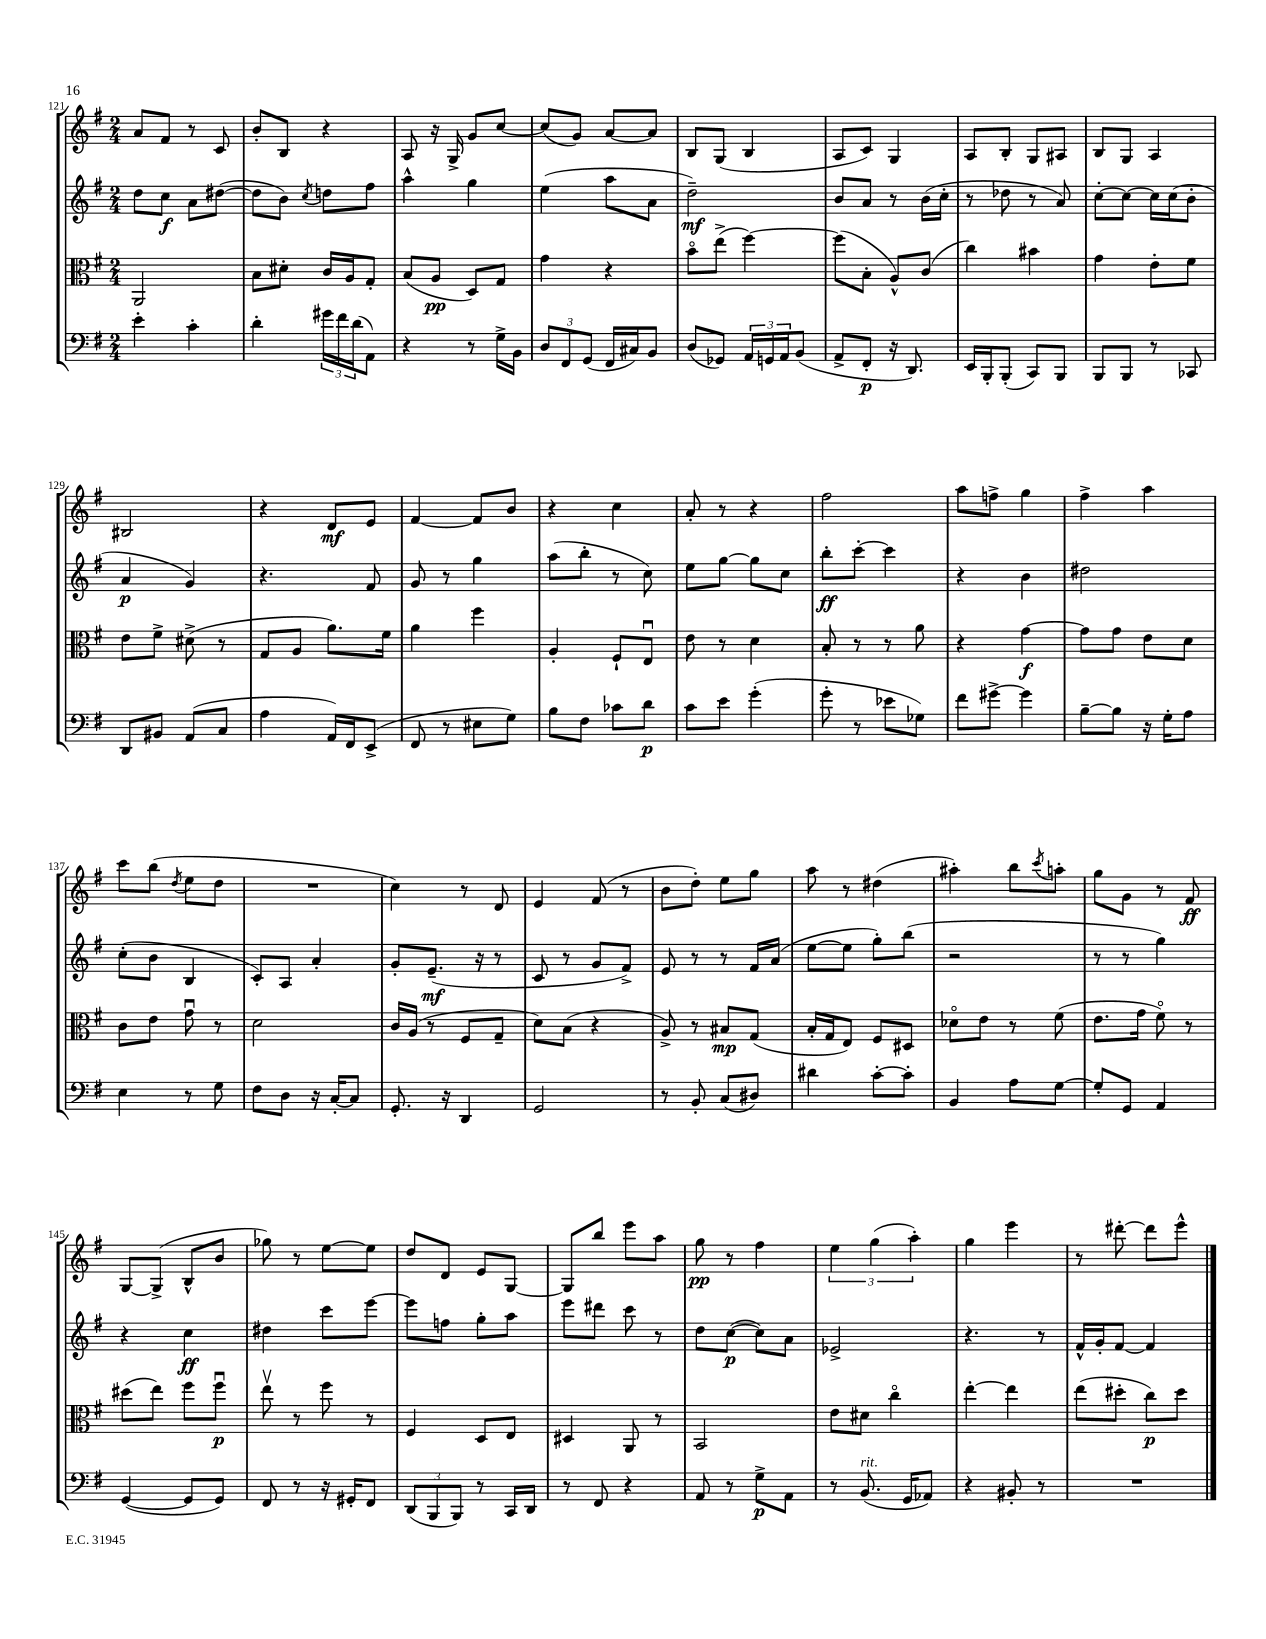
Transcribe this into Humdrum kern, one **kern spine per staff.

**kern	**kern	**kern	**kern
*staff4	*staff3	*staff2	*staff1
*clefF4	*clefC3	*clefG2	*clefG2
*k[f#]	*k[f#]	*k[f#]	*k[f#]
*M2/4	*M2/4	*M2/4	*M2/4
4e'\	2AA/	8dd\L	8a/L
.	.	8cc\J	8f#/J
4c'\	.	8a\L	8r
.	.	([8dd#\J	8c/
=	=	=	=
4d'\	8B\L	8dd#\]L	8b'/L
.	8d#'\J	8b\J)	8B/J
.	.	8qcc/	.
24g#\LL	16c/LL	8dd\L	4r
24f#\	.	.	.
.	16A/J	.	.
(24d\J	.	.	.
8AA\J)	8G'/J	8ff#\J	.
=	=	=	=
4r	(8B/L	4aa^^\	8A/
.	8A/J	.	16r
.	.	.	16G^/
8r	8D/L)	4gg\	8g/L
16G^\LL	8G/J	.	[8cc/J
16BB\JJ	.	.	.
=	=	=	=
12D/L	4g\	(4ee\	(8cc/]L
12FF#/	.	.	.
.	.	.	8g/J)
(12GG/J	.	.	.
16FF#/LL	4r	8aa\L	[8a/L
16C#/J)	.	.	.
8BB/J	.	8a\J	8a/]J
=	=	=	=
(8D/L	8bo\L	2dd~\)	8B/L
8GG-/J)	(8ee^\J	.	(8G/J
24AA/LL	[4ff#\)	.	4B/
24GG/	.	.	.
24AA/J	.	.	.
(8BB/J	.	.	.
=	=	=	=
8AA^/L	(8ff#\]L	8b/L	8A/L
8FF#'/J	8B'\J	8a/J	8c/J)
16r	8A^^/L)	8r	4G/
8.DD/)	.	.	.
.	(8c/J	(16b\LL	.
.	.	16cc'\JJ	.
=	=	=	=
16EE/LL	4cc\)	8r	8A/L
16BBB'/J	.	.	.
(8BBB'/J	.	8dd-\	8B'/J
8CC/L)	4b#\	8r	8G/L
8BBB/J	.	8a/)	8A#/J
=	=	=	=
8BBB/L	4g\	[8cc'\L	8B/L
8BBB/J	.	8cc\_J	8G/J
8r	8e'\L	16cc\]LL	4A/
.	.	(16cc\J	.
8CC-/	8f#\J	8b'\J	.
=	=	=	=
8DD/L	8e\L	4a/	2B#/
8BB#/J	8f#^\J	.	.
(8AA/L	(8d#^\	4g/)	.
8C/J	8r	.	.
=	=	=	=
4A\	8G/L	4.r	4r
.	8A/J	.	.
16AA/LL)	8.a\L)	.	8d/L
16FF#/J	.	.	.
(8EE^/J	.	8f#/	8e/J
.	16f#\Jk	.	.
=	=	=	=
8FF#/	4a\	8g/	[4f#/
8r	.	8r	.
8E#\L	4ff#\	4gg\	8f#/]L
8G\J)	.	.	8b/J
=	=	=	=
8B\L	4A'/	(8aa\L	4r
8F#\J	.	8bb'\J	.
8c-\L	8F#`/L	8r	4cc\
8d\J	8Eu/J	8cc\)	.
=	=	=	=
8c\L	8e\	8ee\L	8a'/
8e\J	8r	[8gg\J	8r
(4g'\	4d\	8gg\]L	4r
.	.	8cc\J	.
=	=	=	=
8g'\	8B'/	8bb'\L	2ff#\
8r	8r	[8ccc'\J	.
8e-\L	8r	4ccc\]	.
8G-\J)	8a\	.	.
=	=	=	=
8f#\L	4r	4r	8aa\L
[8g#^\J	.	.	8ff^\J
4g#\]	[4g\	4b\	4gg\
=	=	=	=
[8B~\L	8g\]L	2dd#\	4ff#^\
8B\]J	8g\J	.	.
16r	8e\L	.	4aa\
16G'\LK	.	.	.
8A\J	8d\J	.	.
=	=	=	=
4E\	8c\L	(8cc'\L	8ccc\L
.	8e\J	8b\J	(8bb\J
.	.	.	8qdd/
8r	8gu\	4B/	8ee\L
8G\	8r	.	8dd\J
=	=	=	=
8F#\L	2d\	8c'/L)	2r
8D\J	.	8A/J	.
16r	.	4a'/	.
[16C'/LK	.	.	.
8C/]J	.	.	.
=	=	=	=
8.GG'/	16c/LL	8g'/L	4cc\)
.	(16A/JJ	.	.
.	8r	(8.e~/J	.
16r	.	.	.
4DD/	8F#/L	.	8r
.	.	16r	.
.	8G~/J	8r	8d/
=	=	=	=
2GG/	8d\L)	8c/	4e/
.	(8B\J	8r	.
.	4r	8g/L	(8f#/
.	.	8f#^/J)	8r
=	=	=	=
8r	8A^/)	8e/	8b\L
8BB'/	8r	8r	8dd'\J)
(8C/L	8B#/L	8r	8ee\L
8D#/J)	(8G/J	16f#/LL	8gg\J
.	.	(16a/JJ	.
=	=	=	=
4d#\	16B'/LL	[8ee\L	8aa\
.	16G/J	.	.
.	8E/J)	8ee\]J	8r
[8c'\L	8F#/L	8gg'\L)	(4dd#\
8c'\]J	8D#/J	(8bb\J	.
=	=	=	=
4BB/	8d-o\L	2r	4aa#'\)
.	8e\J	.	.
8A\L	8r	.	8bb\L
.	.	.	8qccc/
[8G\J	(8f#\	.	8aa'\J
=	=	=	=
8G'/]L	8.e\L	8r	8gg\L
8GG/J	.	8r	8g\J
.	16g\Jk	.	.
4AA/	8f#o\)	4gg\)	8r
.	8r	.	8f#/
=	=	=	=
([4GG/	(8dd#\L	4r	[8G/L
.	8ee\J)	.	(8G^/]J
8GG/]L	8ff#\L	4cc\	8B^^/L
8GG/J)	8ff#u\J	.	8b/J
=	=	=	=
8FF#/	8eev\	4dd#\	8gg-\)
8r	8r	.	8r
16r	8ff#\	8ccc\L	[8ee\L
16GG#'/LK	.	.	.
8FF#/J	8r	[8eee\J	8ee\]J
=	=	=	=
(12DD/L	4F#/	8eee\]L	8dd/L
12BBB/	.	.	.
.	.	8ff\J	8d/J
12BBB/J)	.	.	.
8r	8D/L	8gg'\L	8e/L
16CC/LL	8E/J	8aa\J	[8G/J
16DD/JJ	.	.	.
=	=	=	=
8r	4D#/	8eee\L	8G/]L
8FF#/	.	8ddd#\J	8bb/J
4r	8AA/	8ccc\	8eee\L
.	8r	8r	8aa\J
=	=	=	=
8AA/	2BB/	8dd\L	8gg\
8r	.	([8cc\J	8r
8G^\L	.	8cc\]L)	4ff#\
8AA\J	.	8a\J	.
=	=	=	=
8r	8e\L	2e-^/	6ee\
(8.BB/	8d#\J	.	.
.	.	.	(6gg\
.	4cco\	.	.
16GG/LK	.	.	.
.	.	.	6aa'\)
8AA-/J)	.	.	.
=	=	=	=
4r	[4ee'\	4.r	4gg\
8BB#'/	4ee\]	.	4eee\
8r	.	8r	.
=	=	=	=
2r	(8ee\L	16f#^^/LL	8r
.	.	16g'/J	.
.	8dd#'\J	[8f#/J	[8ddd#'\
.	8cc\L)	4f#/]	8ddd#\]L
.	8dd#\J	.	8eee^^\J
==	==	==	==
*-	*-	*-	*-
